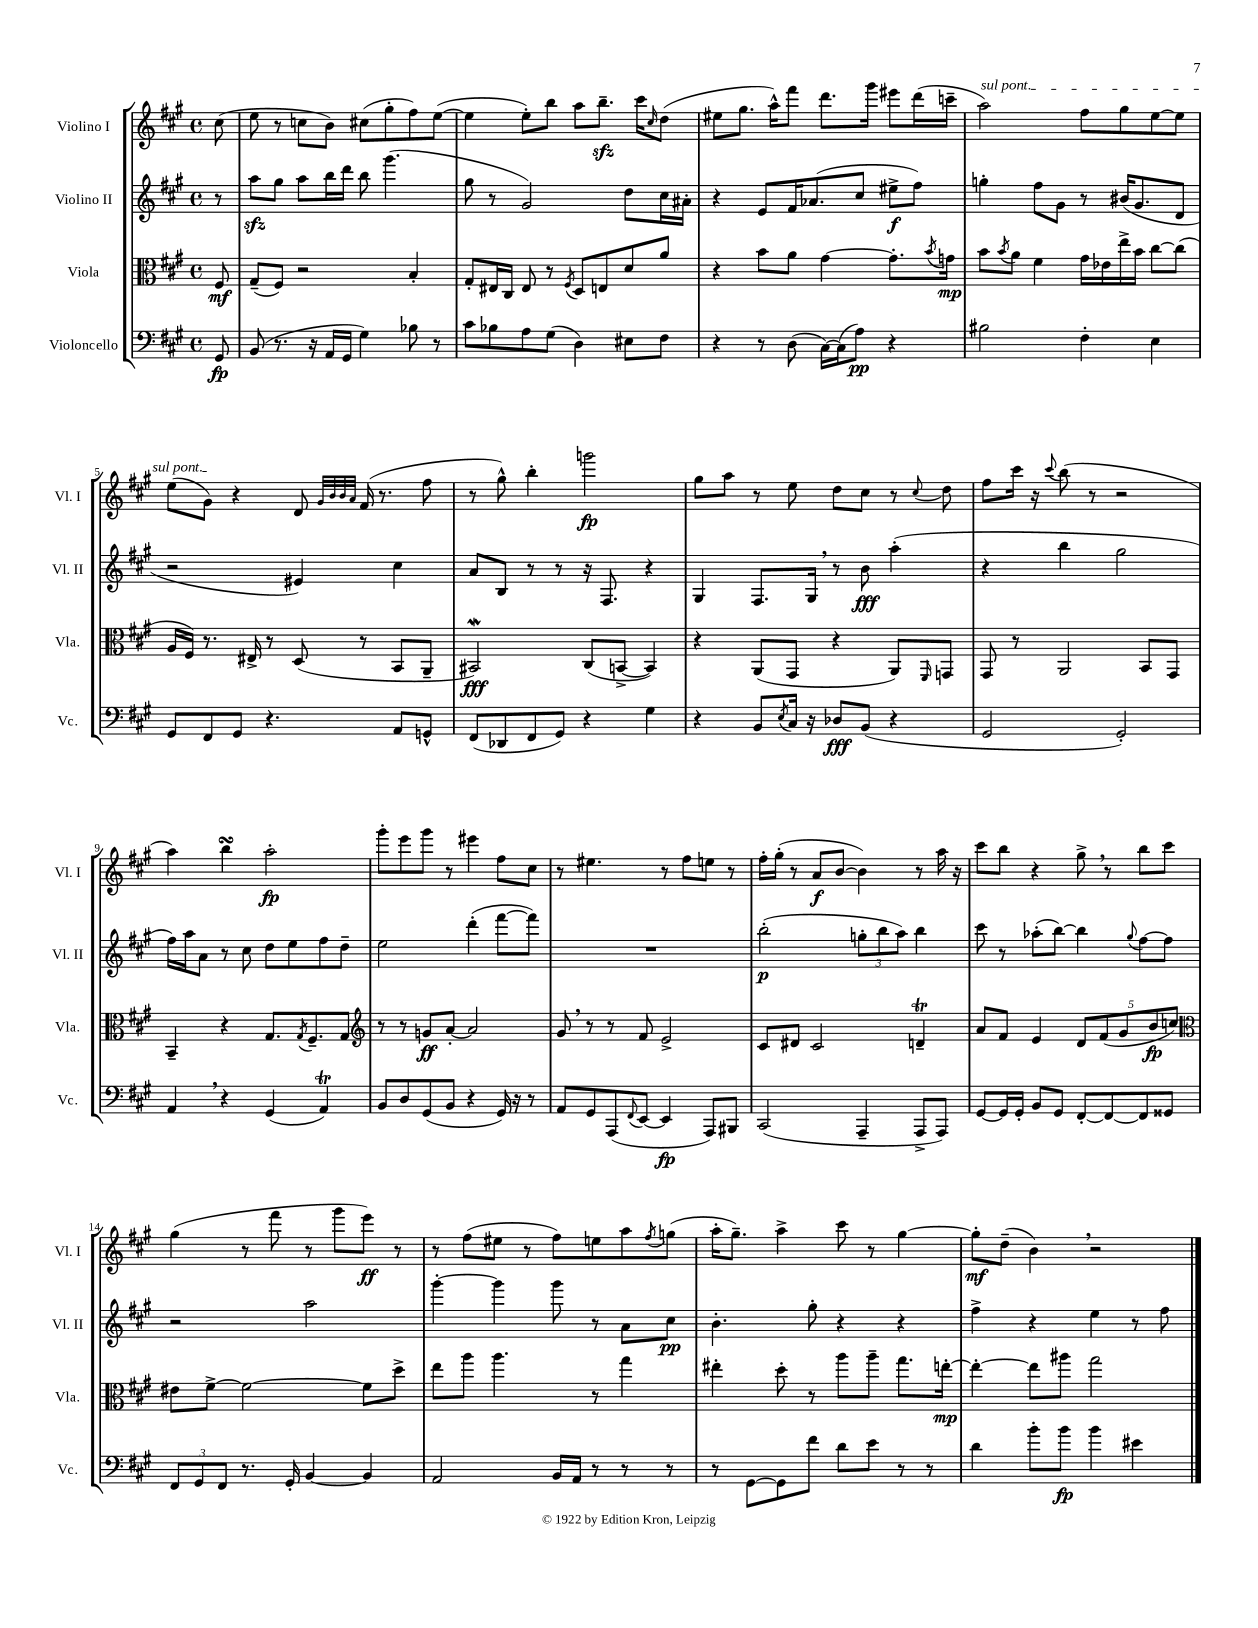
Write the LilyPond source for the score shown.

<<
\new StaffGroup <<
\new Staff = "s0" \with { instrumentName = "Violino I" shortInstrumentName = "Vl. I" } {
    \clef treble \key a \major \defaultTimeSignature \time 4/4 \partial 8
    cis''8( |
    e''8 r8 c''8 b'8) cis''8( gis''8-. fis''8) e''8~( |
    e''4 e''8-.) b''8 a''8 b''8.--\sfz cis'''16 \grace { cis''16 } d''8( |
    eis''8 gis''8. a''16-^) fis'''8 d'''8. gis'''16 eis'''8 d'''16( c'''16-- |
    \once \override TextSpanner.bound-details.left.text = \markup { \italic "sul pont." } a''2\startTextSpan) fis''8 gis''8 e''8~ e''8 |
    e''8( gis'8\stopTextSpan) r4 d'8 \grace { gis'32 b'32 b'32 a'32 } fis'16( r8. fis''8 |
    r8 gis''8-^) b''4-. g'''2\fp |
    gis''8 a''8 r8 e''8 d''8 cis''8 r8 \appoggiatura { cis''8 } d''8 |
    fis''8 cis'''16 r16 \appoggiatura { cis'''8 } b''8( r8 r2 |
    a''4) b''4\turn a''2-.\fp |
    gis'''8-. e'''8 gis'''8 r8 eis'''4 fis''8 cis''8 |
    r8 eis''4. r8 fis''8 e''8 r8 |
    fis''16-. gis''16-.( r8 a'8\f b'8~ b'4) r8 a''16 r16 |
    cis'''8 b''8 r4 gis''8-> \breathe r8 b''8 cis'''8 |
    gis''4( r8 fis'''8 r8 gis'''8 e'''8\ff) r8 |
    r8 fis''8( eis''8 r8 fis''8) e''8 a''8 \acciaccatura { fis''8 } g''8( |
    a''16-. gis''8.--) a''4-> cis'''8 r8 gis''4~ |
    gis''8-.\mf d''8--( b'4) \breathe r2 \bar "|." |
}
\new Staff = "s1" \with { instrumentName = "Violino II" shortInstrumentName = "Vl. II" } {
    \clef treble \key a \major \defaultTimeSignature \time 4/4 \partial 8
    r8 |
    a''8\sfz gis''8 a''8 b''16 d'''16 b''8 gis'''4.( |
    gis''8 r8 gis'2) d''8 cis''16 ais'16-. |
    r4 e'8 fis'16 aes'8.( cis''8 eis''8->\f fis''8) |
    g''4-. fis''8 gis'8 r8 bis'16( gis'8. d'8 |
    r2 eis'4) cis''4 |
    a'8 b8 r8 r8 r16 fis8. r4 |
    gis4 fis8. gis16 \breathe r8 b'8\fff a''4-.( |
    r4 b''4 gis''2 |
    fis''16) a''16 a'8 r8 cis''8 d''8 e''8 fis''8 d''8-- |
    e''2 d'''4-.( fis'''8~ fis'''8) |
    R1 |
    b''2-.\p( \tuplet 3/2 { g''8-. b''8 a''8) } b''4 |
    cis'''8 r8 aes''8-.( b''8~) b''4 \appoggiatura { gis''8 } fis''8~ fis''8 |
    r2 a''2 |
    gis'''4~-. gis'''4 gis'''8 r8 a'8 cis''8\pp |
    b'4.-. gis''8-. r4 r4 |
    fis''4-> r4 e''4 r8 fis''8 \bar "|." |
}
\new Staff = "s2" \with { instrumentName = "Viola" shortInstrumentName = "Vla." } {
    \clef alto \key a \major \defaultTimeSignature \time 4/4 \partial 8
    fis8\mf |
    gis8--( fis8) r2 b4-. |
    gis8-. eis16 cis16 eis8 r8 \acciaccatura { fis8 } d8 e8 d'8 a'8 |
    r4 b'8 a'8 gis'4~ gis'8.-. \acciaccatura { b'8 } g'16\mp |
    b'8 \acciaccatura { b'8 } a'8 fis'4 gis'16 ees'16 e''16-> b'16 cis''8~ cis''8( |
    a16 fis16) r8. eis16-> r8 d8( r8 b,8 a,8-- |
    bis,2\mordent\fff) cis8( b,8~-> b,4) |
    r4 a,8( gis,8 r4 a,8) \grace { fis,16 } g,8 |
    gis,8 r8 a,2 b,8 gis,8 |
    b,4-- r4 gis8. \acciaccatura { gis8 } fis8.-- gis8 |
    \clef treble r8 r8 g'8\ff a'8~-. a'2 |
    gis'8 \breathe r8 r8 fis'8 e'2-> |
    cis'8 dis'8 cis'2 d'4--\trill |
    a'8 fis'8 e'4 \tuplet 5/4 { d'8 fis'8( gis'8 b'8\fp c''8) } |
    \clef alto eis'8 fis'8~-> fis'2~ fis'8 d''8-> |
    e''8 a''8 a''4. r8 gis''4 |
    eis''4-. d''8-. r8 a''8 a''8-- gis''8. e''16~-.\mp |
    e''4~-. e''8 ais''8 gis''2 \bar "|." |
}
\new Staff = "s3" \with { instrumentName = "Violoncello" shortInstrumentName = "Vc." } {
    \clef bass \key a \major \defaultTimeSignature \time 4/4 \partial 8
    gis,8\fp |
    b,8( r8. r16 a,16 gis,16 gis4) bes8 r8 |
    cis'8 bes8 a8 gis8( d4) eis8 fis8 |
    r4 r8 d8( cis16~) cis16( a8\pp) r4 |
    bis2 fis4-. e4 |
    gis,8 fis,8 gis,8 r4. a,8 g,8-^ |
    fis,8( des,8 fis,8 gis,8) r4 gis4 |
    r4 b,8 \acciaccatura { e8 } cis16 r16 des8\fff b,8( r4 |
    gis,2 gis,2-.) |
    a,4 \breathe r4 gis,4( a,4\trill) |
    b,8 d8 gis,8( b,8 r4 gis,16) r16 r8 |
    a,8 gis,8 a,,8( \appoggiatura { fis,8 } e,8~ e,4\fp a,,8) bis,,8 |
    cis,2( a,,4-- a,,8-> a,,8) |
    gis,8~ gis,16 gis,16-. b,8 gis,8 fis,8~-. fis,8~ fis,8 gisis,8 |
    \tuplet 3/2 { fis,8 gis,8 fis,8 } r8. gis,16-. b,4~ b,4 |
    a,2 b,16 a,16 r8 r8 r8 |
    r8 gis,8~ gis,8 fis'8 d'8 e'8 r8 r8 |
    d'4 b'8-. b'8\fp b'4 eis'4 \bar "|." |
}
>>
>>
